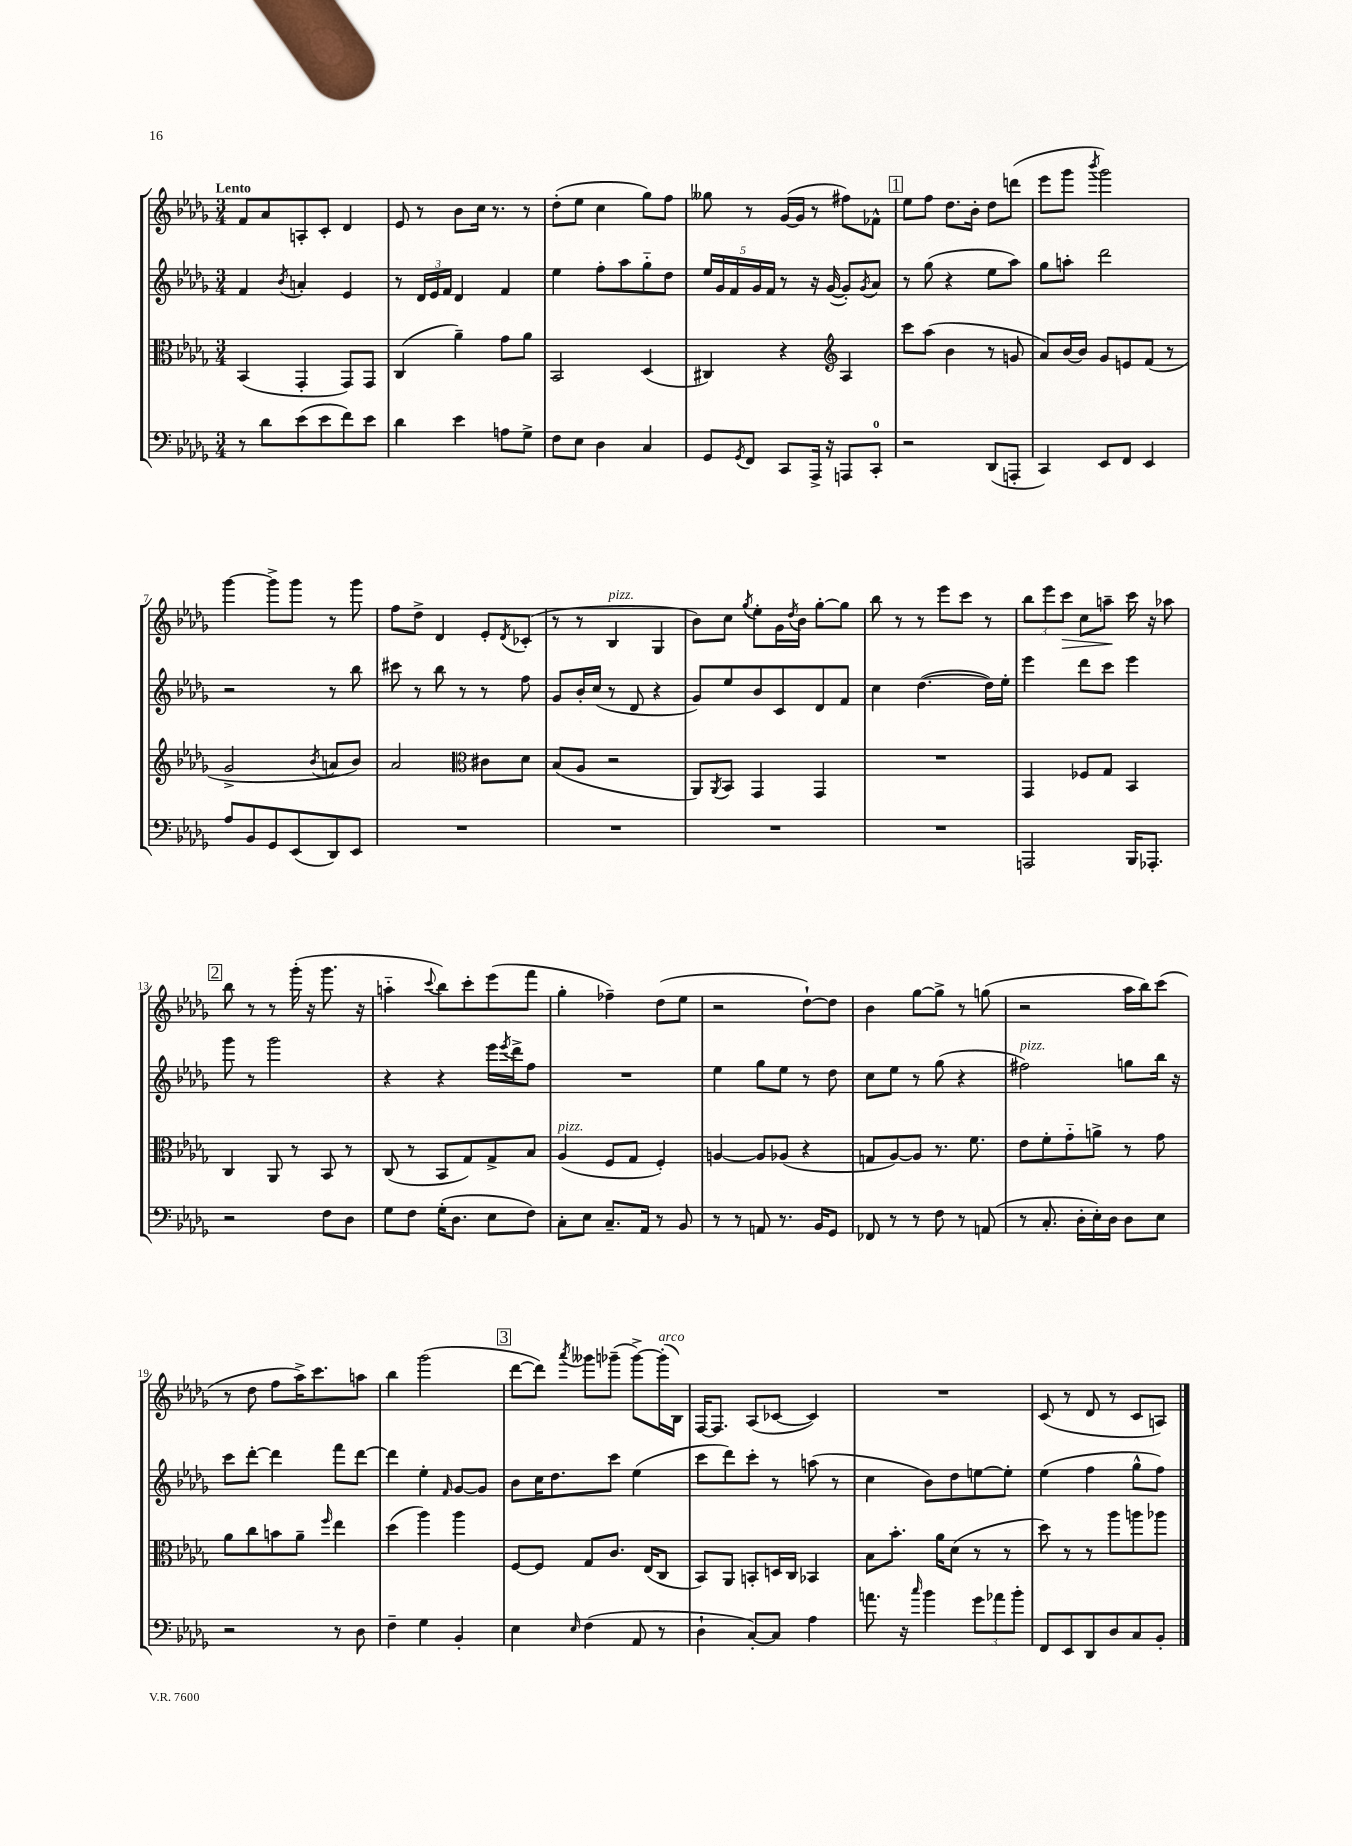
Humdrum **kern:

**kern	**kern	**kern	**kern	**dynam
*part4	*part3	*part2	*part1	*part1
*staff4	*staff3	*staff2	*staff1	*staff1
*clefF4	*clefC3	*clefG2	*clefG2	*
*k[b-e-a-d-g-]	*k[b-e-a-d-g-]	*k[b-e-a-d-g-]	*k[b-e-a-d-g-]	*
*M3/4	*M3/4	*M3/4	*M3/4	*
=1	=1	=1	=1	=1
!	!	!	!LO:TX:a:B:t=Lento	!
8r	(4BB-/	4f/	8f/L	.
8d-\L	.	.	8a-/	.
.	.	8qb-/	.	.
(8e-\	4GG-'/	4an'/	8An'/	.
8e-\	.	.	8c'/J	.
8f\)	8GG-/L)	4e-/	4d-/	.
8e-\J	8GG-/J	.	.	.
=2	=2	=2	=2	=2
4d-\	(4C/	8r	8e-/	.
.	.	24d-/LL	8r	.
.	.	24e-/	.	.
.	.	24f/JJ	.	.
4e-\	4a-~\)	4d-/	8b-\L	.
.	.	.	16cc\Jk	.
.	.	.	8.r	.
8An\L	8g-\L	4f/	.	.
8G-^\J	8a-\J	.	8r	.
=3	=3	=3	=3	=3
8F\L	2BB-/	4ee-\	(8dd-'\L	.
8E-\J	.	.	8ee-\J	.
4D-\	.	8ff'\L	4cc\	.
.	.	8aa-\	.	.
4C/	(4D-/	8gg-\	8gg-\L)	.
.	.	8dd-\J	8ff\J	.
=4	=4	=4	=4	=4
8GG-/L	4C#X/)	20ee-/LL	8gg--X\	.
.	.	20g-/	.	.
.	.	20f/	.	.
8qGG-/	.	.	.	.
8FF/J	.	.	8r	.
.	.	20g-/	.	.
.	.	20f/JJ	.	.
8CC/L	4r	8r	([16g-/LL	.
.	.	.	16g-/JJ]	.
16AAA-^/Jk	.	16r	8r	.
16r	.	([16g-/	.	.
*	*clefG2	*	*	*
8AAAn/L	4A-/	8g-'/L])	8ff#X\L)	.
.	.	8qg-/	.	.
8CC'/J	.	8a-/J	8f-X^^\J	.
!!LO:REH:place=s1:t=1
=5	=5	=5	=5	=5
2r	8ccc\L	8r	8ee-\L	.
.	(8aa-\J	(8gg-\	8ff\J	.
.	4b-\	4r	8.dd-\L	.
.	.	.	16b-'\Jk	.
(8DD-/L	8r	8ee-\L	8dd-\L	.
8AAAn'/J	8gn/	8aa-\J)	(8dddn\J	.
=6	=6	=6	=6	=6
4CC/)	8a-/L)	8gg-\L	8eee-\L	.
.	[16b-/L	8aan'\J	8ggg-\J	.
.	16b-/JJ]	.	.	.
.	.	.	8qbbb-/	.
8EE-/L	8g-/L	2ddd-\	2ggg-\)	.
8FF/J	8en/	.	.	.
4EE-/	(8f/J	.	.	.
.	8r	.	.	.
!!LO:LB:g=z
=7	=7	=7	=7	=7
8A-/L	2g-^/	2r	[4ggg-\	.
8BB-/	.	.	.	.
8GG-/	.	.	8ggg-^\L]	.
(8EE-/	.	.	8ggg-\J	.
.	8qb-/	.	.	.
8DD-/)	8an/L	8r	8r	.
8EE-/J	8b-/J)	8bb-\	8ggg-\	.
=8	=8	=8	=8	=8
2.r	2a-/	8ccc#X\	8ff\L	.
.	.	8r	8dd-^\J	.
.	.	8bb-\	4d-/	.
.	.	8r	.	.
*	*clefC3	*	*	*
.	8c#X\L	8r	8e-'/L	.
.	.	.	8qd-/	.
.	8d-\J	8ff\	(8c-X'/J	.
=9	=9	=9	=9	=9
2.r	(8B-/L	8g-/L	8r	.
.	8A-/J	16b-'/L	8r	.
.	.	(16cc/JJ	.	.
!	!	!	!LO:TX:a:i:t=pizz.	!
.	2r	8r	4B-/	.
.	.	8d-/	.	.
.	.	4r	4G-/	.
=10	=10	=10	=10	=10
2.r	8AA-/L)	8g-/L)	8b-\L)	.
.	8qAA-/	.	.	.
.	8BB-/J	8ee-/	8cc\J	.
.	.	.	8qgg-/	.
.	4GG-/	8b-/	8ee-'\L	.
.	.	8c/	16g-\L	.
.	.	.	8qdd-/	.
.	.	.	16b-\JJ	.
.	4GG-/	8d-/	[8gg-'\L	.
.	.	8f/J	8gg-\J]	.
=11	=11	=11	=11	=11
2.r	2.r	4cc\	8bb-\	.
.	.	.	8r	.
.	.	([4.dd-\	8r	.
.	.	.	8eee-\L	.
.	.	.	8ccc\J	.
.	.	16dd-\LL])	8r	.
.	.	16ee-'\JJ	.	.
=12	=12	=12	=12	=12
2AAAn/	4GG-/	4eee-\	12bb-\L	.
.	.	.	12eee-\	.
!	!	!	!	!LO:HP:b
.	.	.	12ccc\J	>
.	8F-X/L	8ddd-\L	8cc\L	.
.	8G-/J	8ccc\J	8aan~\J	.
16BBB-/KL	4BB-/	4eee-\	16ccc\	]
8.AAA-X'/J	.	.	16r	.
.	.	.	8aa-X\	.
!!LO:LB:g=z
!!LO:REH:place=s1:t=2
=13	=13	=13	=13	=13
2r	4C/	8ggg-\	8bb-\	.
.	.	8r	8r	.
.	8AA-/	2ggg-\	8r	.
.	8r	.	(16ggg-'\	.
.	.	.	16r	.
8F\L	8BB-/	.	8.ggg-\	.
8D-\J	8r	.	.	.
.	.	.	16r	.
=14	=14	=14	=14	=14
8G-\L	(8C/	4r	4aan\	.
8F\J	8r	.	.	.
.	.	.	8qqccc/	.
(16G-'\KL	8BB-/L	4r	8bb-\L)	.
8.D-\J	.	.	.	.
.	8G-/)	.	8ccc'\	.
8E-\L	8G-^/	16eee-\LL	(8eee-\	.
.	.	8qeee-/	.	.
.	.	16ddd-^\J	.	.
8F\J)	8B-/J	8ff\J	8fff\J	.
=15	=15	=15	=15	=15
!	!LO:TX:a:i:t=pizz.	!	!	!
8C'\L	(4A-/	2.r	4gg-'\	.
8E-\J	.	.	.	.
8.C~/L	8F/L	.	4ff-X~\)	.
.	8G-/J	.	.	.
16AA-/Jk	.	.	.	.
8r	4F'/)	.	(8dd-\L	.
8BB-/	.	.	8ee-\J	.
=16	=16	=16	=16	=16
8r	[4An/	4ee-\	2r	.
8r	.	.	.	.
8AAn/	8A/L]	8gg-\L	.	.
8.r	(8A-X/J	8ee-\J	.	.
.	4r	8r	[8dd-`\L)	.
16BB-/KL	.	.	.	.
8GG-/J	.	8dd-\	8dd-\J]	.
=17	=17	=17	=17	=17
8FF-X/	8Gn/L	8cc\L	4b-\	.
8r	[8A-/)	8ee-\J	.	.
8r	8A-/J]	8r	[8gg-\L	.
8F\	8.r	(8gg-\	8gg-^\J]	.
8r	.	4r	8r	.
.	8.f\	.	.	.
(8AAn/	.	.	(8ggn\	.
=18	=18	=18	=18	=18
!	!	!LO:TX:a:i:t=pizz.	!	!
8r	8e-\L	2ff#X\)	2r	.
8.C'/	8f'\	.	.	.
.	8g-\	.	.	.
16D-'\LL	.	.	.	.
16E-'\)	8an^\J	.	.	.
16D-\JJ	.	.	.	.
8D-\L	8r	8ggn\L	16aa-\LL	.
.	.	.	16bb-\J)	.
8E-\J	8g-\	16bb-\Jk	(8ccc\J	.
.	.	16r	.	.
!!LO:LB:g=z
=19	=19	=19	=19	=19
2r	8a-\L	8ccc\L	8r	.
.	8cc\	[8ddd-'\J	8dd-\	.
.	8bn\	4ddd-\]	8ff\L	.
.	8a-~\J	.	16aa-^\K)	.
.	.	.	8.ccc\	.
.	16qqff/	.	.	.
8r	4ee-\	8fff\L	.	.
8D-\	.	[8ddd-\J	8aan\J	.
=20	=20	=20	=20	=20
4F~\	(4dd-\	4ddd-\]	4bb-\	.
4G-\	4aa-\)	4ee-'\	(2ggg-\	.
.	.	16qqf/	.	.
4BB-'/	4aa-\	[8g-/L	.	.
.	.	8g-/J]	.	.
!!LO:REH:place=s1:t=3
=21	=21	=21	=21	=21
4E-\	[8F/L	8b-\L	[8ddd-\L	.
.	8F/J]	16cc\K	8ddd-\J])	.
.	.	8.dd-\	.	.
16qqE-/	.	.	8qaaa-/	.
(4F\	8G-/L	.	8ggg--X\L	.
.	8.c/J	8ccc\J	(8ggg-X~\J	.
8AA-/	.	(4ee-\	[8ggg-^\L)	.
.	(16E-/KL	.	.	.
!	!	!	!LO:TX:a:i:t=arco	!
8r	8C/J	.	(16ggg-'\L]	.
.	.	.	16B-\JJ)	.
=22	=22	=22	=22	=22
4D-`\	8BB-/L)	8ccc\L	[16F/KL	.
.	.	.	8.F/J]	.
.	8AA-/J	8ddd-\)	.	.
[8C'/L)	8BBn'/L	8ccc'\J	(8A-/L	.
8C/J]	16Dn/L	8r	[8c-X/J	.
.	16C/JJ	.	.	.
4A-\	4BB-X/	(8aan\	4c-/])	.
.	.	8r	.	.
=23	=23	=23	=23	=23
8.an\	8B-\L	4cc\	2.r	.
.	8.b-'\J	.	.	.
16r	.	.	.	.
16qqcc/	.	.	.	.
4b-\	.	8b-\L)	.	.
.	16a-\KL	.	.	.
.	(8d-\J	8dd-\	.	.
12g-\L	8r	[8een\	.	.
12a-X\	.	.	.	.
.	8r	8ee'\J]	.	.
12b-'\J	.	.	.	.
=24	=24	=24	=24	=24
8FF/L	8dd-\)	(4ee-\	(8c/	.
8EE-/	8r	.	8r	.
8DD-/	8r	4ff\	8d-/	.
8D-/	8aa-\L	.	8r	.
8C/	8aan\	8gg-^^\L	8c/L	.
8BB-'/J	8aa-X\J	8ff\J)	8An/J)	.
==	==	==	==	==
*-	*-	*-	*-	*-
